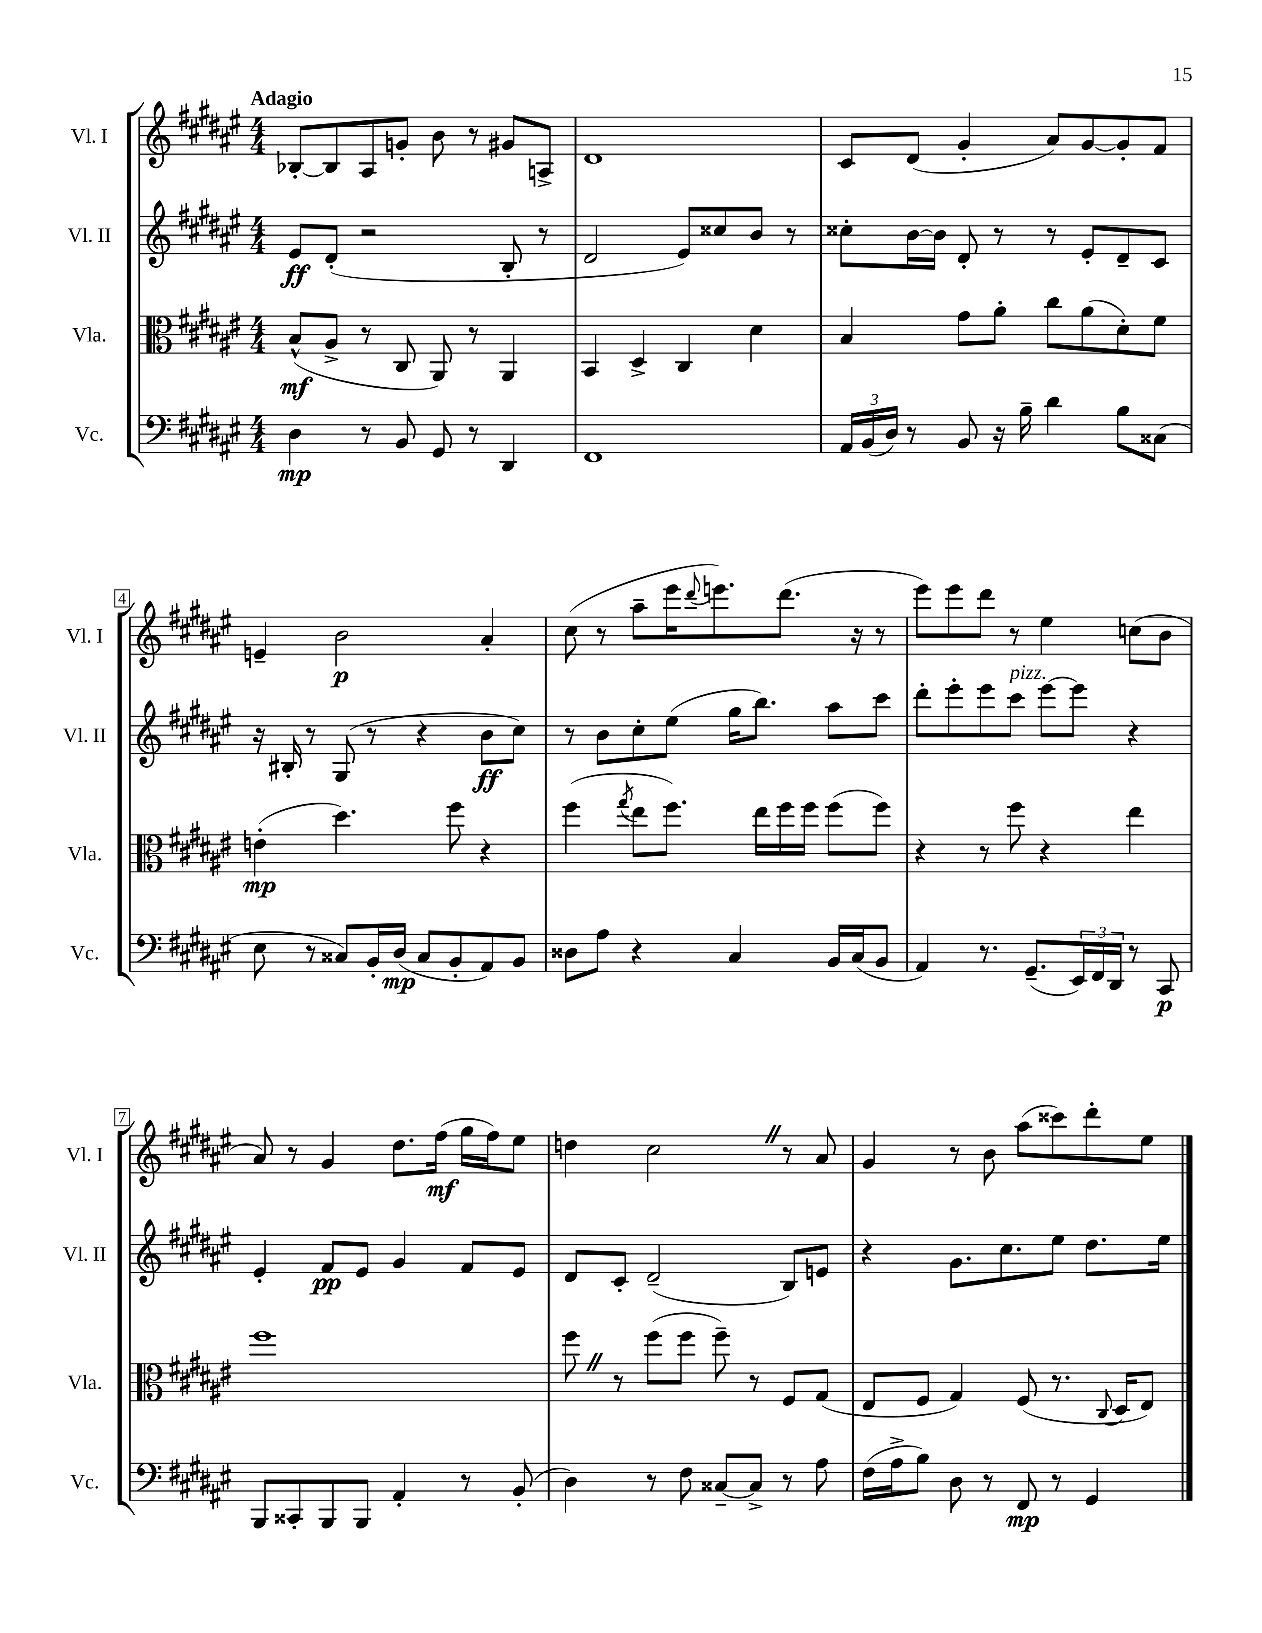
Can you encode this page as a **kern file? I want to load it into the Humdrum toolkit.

**kern	**kern	**kern	**kern
*staff4	*staff3	*staff2	*staff1
*clefF4	*clefC3	*clefG2	*clefG2
*k[f#c#g#d#a#e#]	*k[f#c#g#d#a#e#]	*k[f#c#g#d#a#e#]	*k[f#c#g#d#a#e#]
*M4/4	*M4/4	*M4/4	*M4/4
4D#	(8B^^	8e#	[8B-'
.	8A#^	(8d#'	8B-]
8r	8r	2r	8A#
8BB	8C#	.	8g'
8GG#	8AA#)	.	8b
8r	8r	.	8r
4DD#	4AA#	8B'	8g#
.	.	8r	8A^
=	=	=	=
1FF#	4BB	2d#	1d#
.	4D#^	.	.
.	4C#	8e#)	.
.	.	8cc##	.
.	4d#	8b	.
.	.	8r	.
=	=	=	=
24AA#	4B	8cc##'	8c#
(24BB	.	.	.
24D#)	.	.	.
8r	.	[16b	(8d#
.	.	16b]	.
8BB	8g#	8d#'	4g#'
16r	8a#'	8r	.
16B~	.	.	.
4d#	8cc#	8r	8a#)
.	(8a#	8e#'	[8g#
8B	8d#')	8d#~	8g#']
(8C##	8f#	8c#	8f#
=	=	=	=
8E#	(4e'	16r	4e~
.	.	16B#'	.
8r	.	8r	.
8C##)	4.dd#)	(8G#	2b
16BB'	.	8r	.
(16D#	.	.	.
8C##	.	4r	.
8BB'	8ff#	.	.
8AA#)	4r	8b	4a#'
8BB	.	8cc#)	.
=	=	=	=
8D##	(4ff#	8r	(8cc#
8A#	.	8b	8r
.	8qgg#	.	.
4r	8ee#	8cc#'	8aa#~
.	8.ff#)	(8ee#	16eee#
.	.	.	8qqddd#
.	.	.	8.eee)
4C#	.	16gg#	.
.	16ee#	8.bb)	.
.	16ff#	.	(8.ddd#
.	16ff#	.	.
16BB	(8ff#	8aa#	.
(16C#	.	.	16r
8BB	8ff#)	8ccc#	8r
=	=	=	=
4AA#)	4r	8ddd#'	8eee#)
.	.	8eee#'	8eee#
8.r	8r	8eee#	8ddd#
.	8ff#	8ccc#	8r
(8.GG#~	.	.	.
.	4r	[8eee#	4ee#
24EE#)	.	8eee#]	.
24FF#	.	.	.
24DD#	.	.	.
8r	4ee#	4r	(8cc
8CC#	.	.	8b
=	=	=	=
8BBB	1ff#	4e#'	8a#)
8CC##'	.	.	8r
8BBB	.	8f#	4g#
8BBB	.	8e#	.
4AA#'	.	4g#	8.dd#
.	.	.	(16ff#
8r	.	8f#	16gg#
.	.	.	16ff#)
(8BB'	.	8e#	8ee#
=	=	=	=
4D#)	8ff#	8d#	4dd
.	8r	8c#'	.
8r	(8ff#	(2d#~	2cc#
8F#	8ff#	.	.
[8C##~	8ff#~)	.	.
8C##^]	8r	.	.
8r	8F#	8B)	8r
8A#	(8G#	8e	8a#
=	=	=	=
(16F#	8E#	4r	4g#
16A#^	.	.	.
8B)	8F#	.	.
8D#	4G#)	8.g#	8r
8r	.	.	8b
.	.	8.cc#	.
8FF#	(8F#	.	(8aa#
8r	8.r	8ee#	8ccc##)
4GG#	.	8.dd#	8ddd#'
.	8qqC#	.	.
.	16D#	.	.
.	8E#)	.	8ee#
.	.	16ee#	.
==	==	==	==
*-	*-	*-	*-
